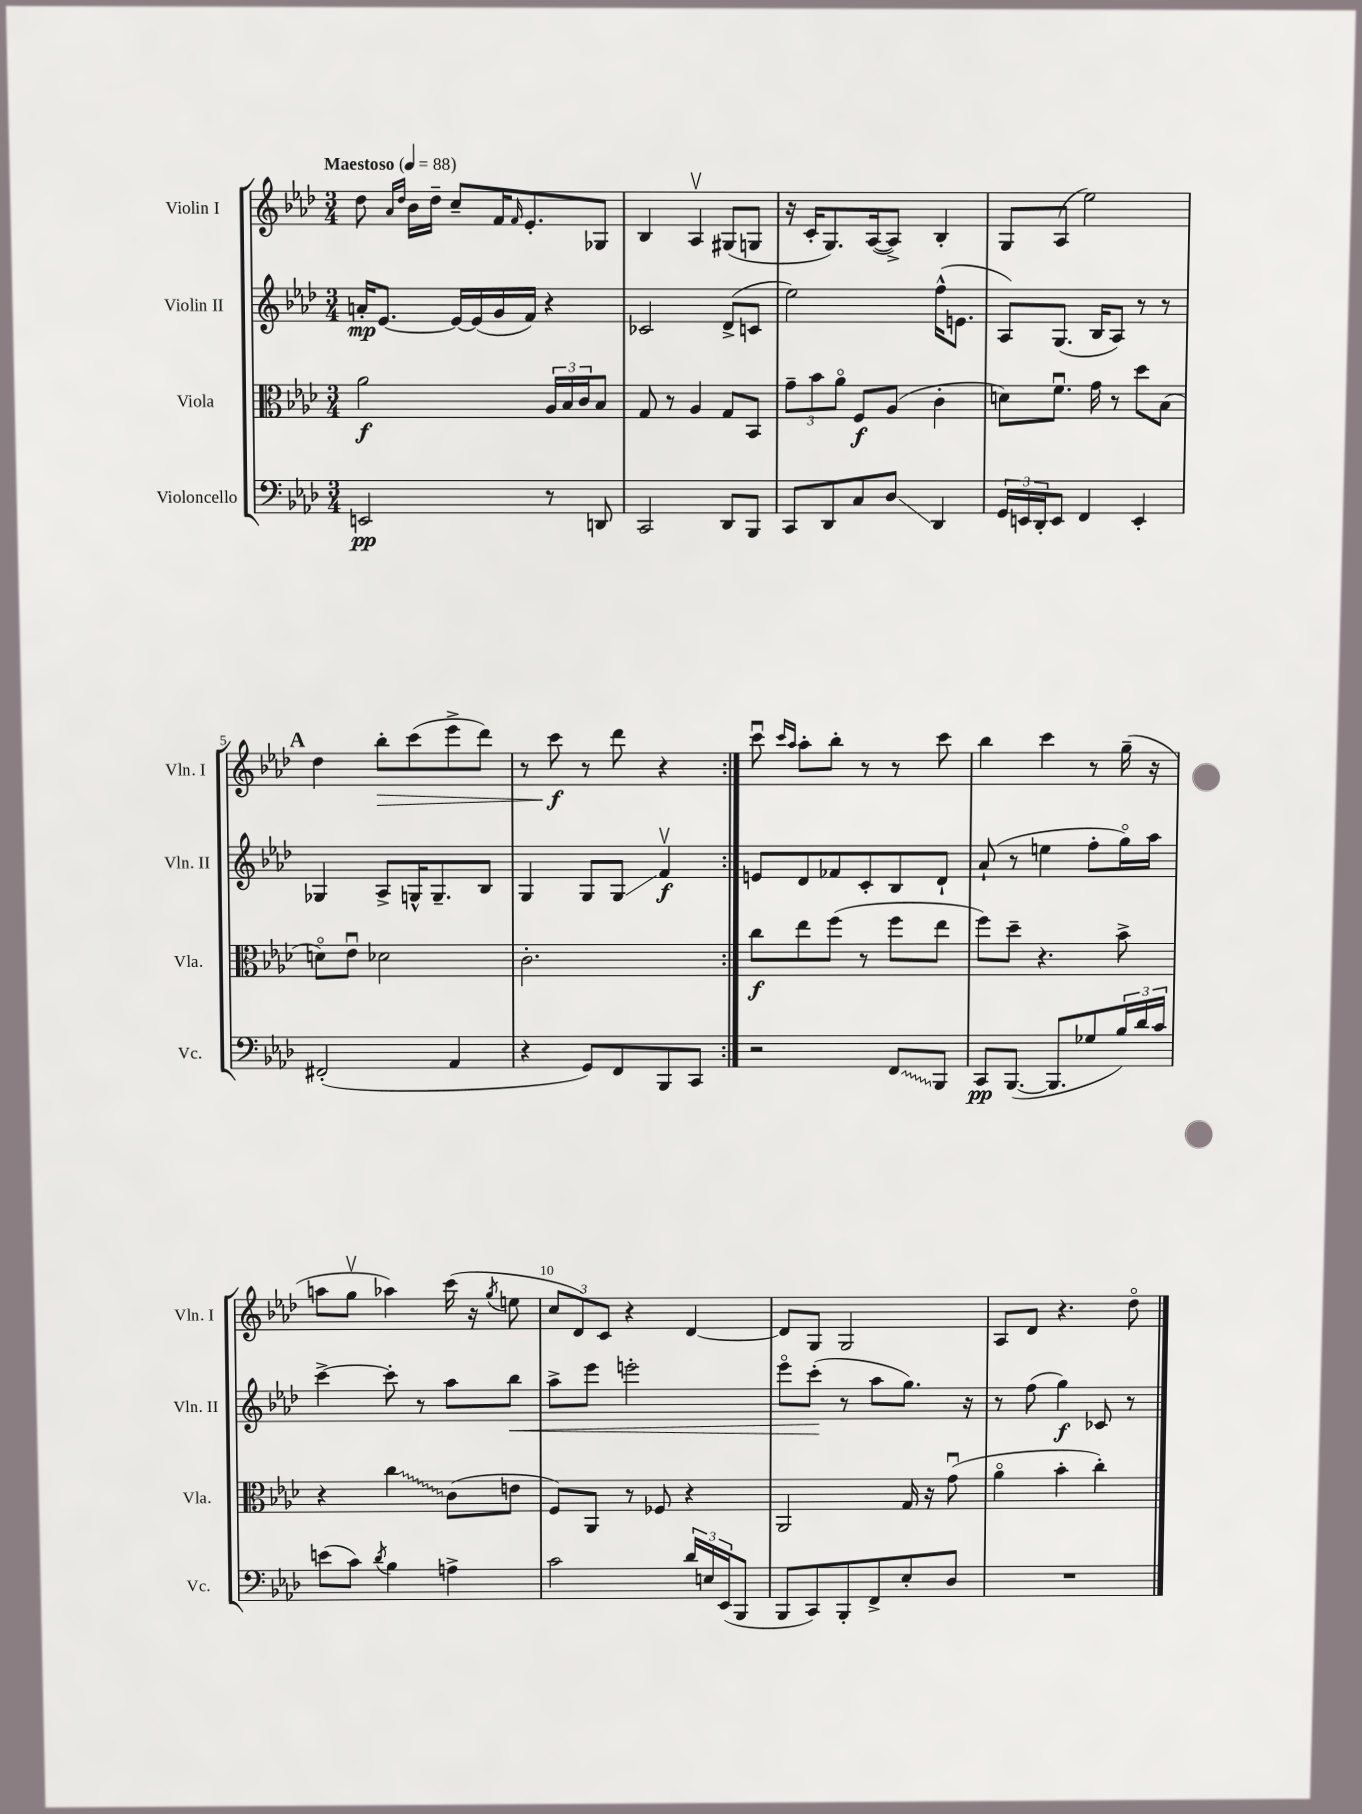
<<
\new StaffGroup <<
\new Staff = "s0" \with { instrumentName = "Violin I" shortInstrumentName = "Vln. I" } {
    \clef treble \key aes \major \numericTimeSignature \time 3/4 \tempo "Maestoso" 4 = 88
    \repeat volta 2 { des''8 \grace { aes'16 des''16 } bes'16 des''16-- c''8-- f'16 \grace { f'16 } ees'8.-. ges8 |
    bes4 aes4\upbow gis8( g8 |
    r16 c'16-. g8.) aes16~( aes8->) bes4-. |
    g8 aes8( ees''2) |
    \mark \markup { \bold "A" } des''4 bes''8-.\> c'''8( ees'''8-> des'''8) |
    r8 c'''8\f\! r8 des'''8 r4 | }
    c'''8\downbow \grace { c'''16 aes''16 } aes''8-. bes''8-. r8 r8 c'''8 |
    bes''4 c'''4 r8 g''16--( r16 |
    a''8 g''8\upbow aes''4) c'''16( r16 \acciaccatura { g''8 } e''8 |
    \tuplet 3/2 { c''8 des'8) c'8 } r4 des'4~ |
    des'8 g8 g2 |
    aes8 des'8 r4. des''8\flageolet \bar "|." |
}
\new Staff = "s1" \with { instrumentName = "Violin II" shortInstrumentName = "Vln. II" } {
    \clef treble \key aes \major \numericTimeSignature \time 3/4
    \repeat volta 2 { a'16-.\mp ees'8.~ ees'16~ ees'16( g'16 f'16) r4 |
    ces'2 des'8->( c'8 |
    ees''2) f''16-^( e'8. |
    aes8) g8.( bes16 aes8) r8 r8 |
    \mark \markup { \bold "A" } ges4 aes8-> g16-^ g8.-- bes8 |
    g4 g8 g8\glissando f'4\upbow\f | }
    e'8 des'8 fes'8 c'8-. bes8 des'8-! |
    aes'8-!( r8 e''4 f''8-. g''16\flageolet) aes''16 |
    c'''4~-> c'''8-. r8 aes''8 bes''8\< |
    aes''8-> ees'''8 e'''2-. |
    ees'''8\flageolet c'''8-.\!( r8 aes''8 g''8.) r16 |
    r8 f''8( g''4\f) ces'8 r8 \bar "|." |
}
\new Staff = "s2" \with { instrumentName = "Viola" shortInstrumentName = "Vla." } {
    \clef alto \key aes \major \numericTimeSignature \time 3/4
    \repeat volta 2 { aes'2\f \tuplet 3/2 { aes16 bes16 c'16 } bes8 |
    g8 r8 aes4 g8 bes,8 |
    \tuplet 3/2 { g'8-- bes'8 aes'8\flageolet } f8\f aes8( c'4-. |
    d'8) f'8.\downbow g'16 r8 des''8 bes8( |
    \mark \markup { \bold "A" } d'8\flageolet) ees'8\downbow des'2 |
    c'2.-. | }
    c''8\f ees''8 f''8( r8 f''8 ees''8 |
    f''8) des''8-- r4. bes'8-> |
    r4 \once \override Glissando.style = #'zigzag c''4\glissando c'8( e'8 |
    f8) aes,8 r8 fes8 r4 |
    aes,2 g16 r16 g'8\downbow( |
    aes'4\flageolet bes'4-. c''4-.) \bar "|." |
}
\new Staff = "s3" \with { instrumentName = "Violoncello" shortInstrumentName = "Vc." } {
    \clef bass \key aes \major \numericTimeSignature \time 3/4
    \repeat volta 2 { e,2\pp r8 d,8 |
    c,2 des,8 bes,,8 |
    c,8 des,8 c8 des8\glissando des,4 |
    \tuplet 3/2 { g,16 e,16 des,16-. } e,8 f,4 e,4-. |
    \mark \markup { \bold "A" } fis,2-.( aes,4 |
    r4 g,8) f,8 bes,,8 c,8 | }
    r2 \once \override Glissando.style = #'zigzag f,8\glissando bes,,8 |
    c,8\pp bes,,8.~( bes,,8. ges8 \tuplet 3/2 { bes16) des'16 c'16 } |
    e'8( c'8) \acciaccatura { des'8 } bes4 a4-> |
    c'2 \tuplet 3/2 { des'16 e16 ees,16( } bes,,8 |
    bes,,8 c,8) bes,,8-. f,8-> ees8-. des8 |
    R2. \bar "|." |
}
>>
>>
\layout { \context { \Score \override BarNumber.break-visibility = ##(#f #t #t) barNumberVisibility = #(every-nth-bar-number-visible 5) } }
